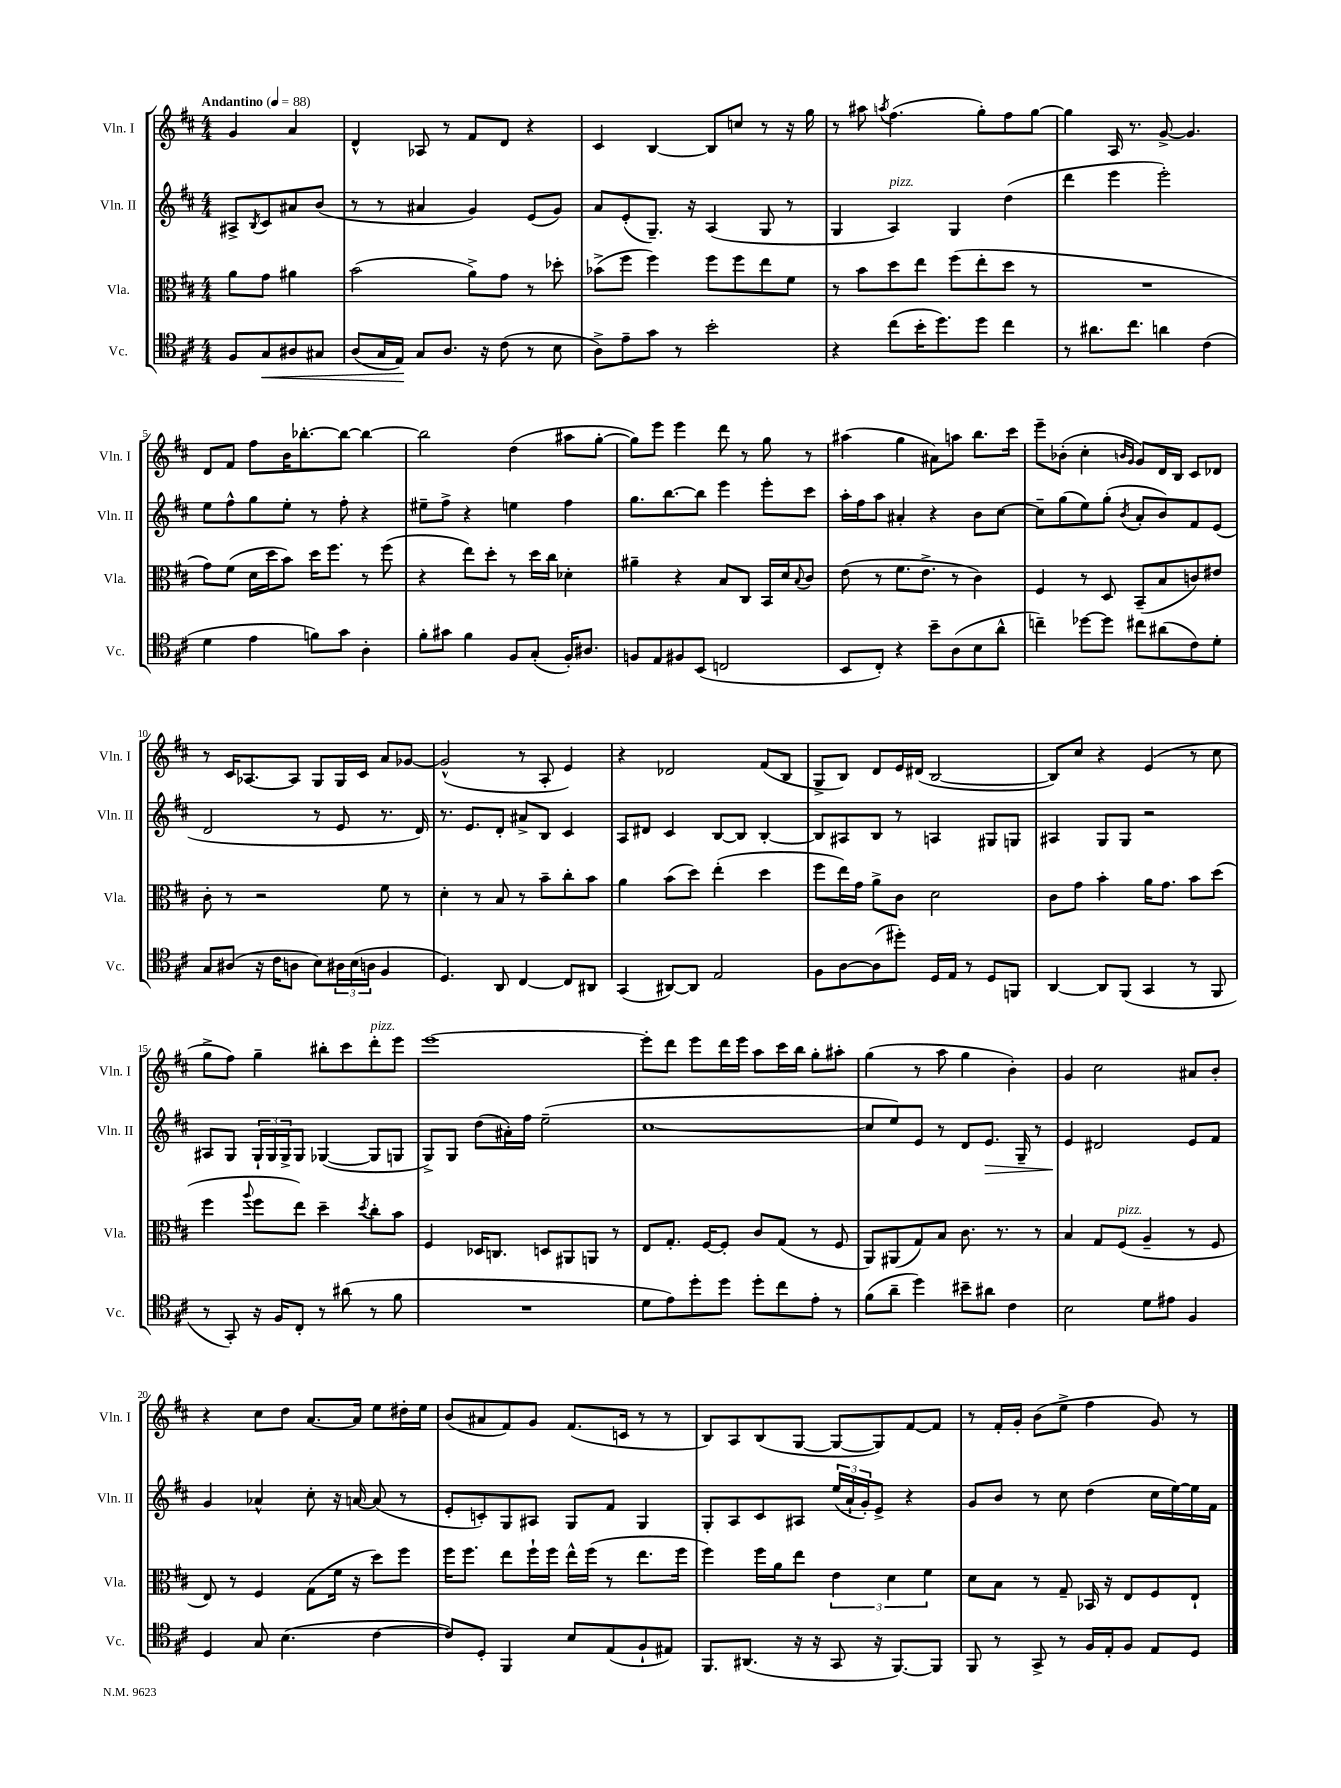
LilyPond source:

<<
\new StaffGroup <<
\new Staff = "s0" \with { instrumentName = "Vln. I" shortInstrumentName = "Vln. I" } {
    \clef treble \key d \major \numericTimeSignature \time 4/4 \partial 2 \tempo "Andantino" 4 = 88
    g'4 a'4 |
    d'4-^ aes8 r8 fis'8 d'8 r4 |
    cis'4 b4~ b8 c''8 r8 r16 g''16 |
    r8 ais''8 \acciaccatura { a''8 } fis''4.( g''8-.) fis''8 g''8~ |
    g''4 a16 r8. g'8~-> g'4. |
    d'8 fis'8 fis''8 b'16 bes''8.~-. bes''8~ bes''4~ |
    bes''2 d''4( ais''8 g''8~-. |
    g''8) e'''8 e'''4 d'''8 r8 g''8 r8 |
    ais''4( g''4 ais'8) a''8 b''8. cis'''16 |
    e'''8-- bes'8-.( cis''4-. \grace { b'16 g'16 } g'8) d'16 b16 cis'8 des'8 |
    r8 cis'16 aes8.~ aes8 g8 g16 cis'16 a'8 ges'8~ |
    ges'2-^( r8 a8-. e'4) |
    r4 des'2 fis'8( b8 |
    g8-> b8) d'8 e'16 dis'16( b2~ |
    b8) cis''8 r4 e'4( r8 cis''8 |
    g''8-> fis''8) g''4-- bis''8-. cis'''8 d'''8-.^\markup { \italic "pizz." } e'''8 |
    e'''1~ |
    e'''8-. d'''8 e'''8 d'''16 e'''16 a''8 cis'''16 b''16 g''8-. ais''8-. |
    g''4( r8 a''8 g''4 b'4-.) |
    g'4 cis''2 ais'8 b'8-. |
    r4 cis''8 d''8 a'8.~ a'16 e''8 dis''16-. e''16 |
    b'8( ais'8 fis'8) g'8 fis'8.( c'16 r8 r8 |
    b8) a8 b8( g8~ g8~ g8) fis'8~ fis'8 |
    r8 fis'16-. g'16-. b'8( e''8-> fis''4 g'8) r8 \bar "|." |
}
\new Staff = "s1" \with { instrumentName = "Vln. II" shortInstrumentName = "Vln. II" } {
    \clef treble \key d \major \numericTimeSignature \time 4/4 \partial 2
    ais8-> \acciaccatura { b8 } cis'8 ais'8 b'8( |
    r8 r8 ais'4 g'4) e'8( g'8) |
    a'8 e'8-.( g8.--) r16 a4( g8 r8 |
    g4 a4^\markup { \italic "pizz." }) g4 d''4( |
    d'''4 e'''4 e'''2-.) |
    e''8 fis''8-^ g''8 e''8-. r8 fis''8-. r4 |
    eis''8-- fis''8-> r4 e''4 fis''4 |
    g''8. b''8.~ b''8 e'''4 e'''8-. cis'''8 |
    a''16-. fis''16 a''8 ais'4-. r4 b'8 cis''8~ |
    cis''8-- g''8( e''8) g''8-.( \acciaccatura { b'8 } a'8-. b'8) fis'8 e'8( |
    d'2 r8 e'8 r8. d'16) |
    r8. e'8. d'8-. ais'8-> b8 cis'4 |
    a8 dis'8 cis'4 b8~ b8 b4~-. |
    b8 ais8 b8 r8 a4 gis8 g8 |
    ais4 g8 g8 r2 |
    ais8 g8 \tuplet 3/2 { g16-! g16 g16-> } g8 ges4~( ges8 g8 |
    g8->) g8 d''8( ais'16-.) fis''16 e''2--( |
    cis''1~ |
    cis''8 e''8) e'8 r8 d'8 e'8.\> g16-- r8 |
    e'4\! dis'2 e'8 fis'8 |
    g'4 aes'4-^ cis''8-. r16 a'16~ a'8( r8 |
    e'8-. c'8-.) g8 ais8 g8 fis'8 g4 |
    g8-. a8 cis'8 ais8 \tuplet 3/2 { e''16( a'16-! g'16-.) } e'8-> r4 |
    g'8 b'8 r8 cis''8 d''4( cis''16 e''16~) e''16 fis'16 \bar "|." |
}
\new Staff = "s2" \with { instrumentName = "Vla." shortInstrumentName = "Vla." } {
    \clef alto \key d \major \numericTimeSignature \time 4/4 \partial 2
    a'8 g'8 ais'4 |
    b'2( a'8->) g'8 r8 des''8-. |
    bes'8->( fis''8 fis''4) fis''8 fis''8 e''8 fis'8 |
    r8 b'8 d''8 e''8 fis''8( e''8-. d''8 r8 |
    R1 |
    g'8) fis'8( d'16 d''16 b'8) d''16 fis''8. r8 fis''8( |
    r4 e''8) d''8-. r8 d''16 cis''16 des'4-. |
    ais'4-- r4 b8 cis8 b,16 d'16 \appoggiatura { b8 } cis'8 |
    e'8( r8 fis'8. e'8.-> r8 cis'4) |
    fis4 r8 d8 b,8--( b8 c'8) eis'8 |
    cis'8-. r8 r2 fis'8 r8 |
    d'4-. r8 b8 r8 b'8-- cis''8-. b'8 |
    a'4 b'8( d''8) e''4-.( d''4 |
    fis''8 e''16) g'16 a'8-> cis'8 d'2 |
    cis'8 g'8 b'4-. a'16 g'8. b'8 d''8( |
    fis''4 \appoggiatura { a''8 } fis''8 e''8) d''4-- \acciaccatura { d''8 } cis''8-. b'8 |
    fis4 des16 c8. d8 ais,8 a,8 r8 |
    e8 g8.-. fis16~ fis8-. cis'8 g8( r8 fis8 |
    a,8) ais,8( g8) b8 cis'8. r8. r8 |
    b4 g8 fis8^\markup { \italic "pizz." }( a4-- r8 fis8 |
    e8) r8 fis4 g8( fis'16 r16 d''8) fis''8 |
    fis''16 fis''8. e''8 fis''16-! fis''16 e''16-^ fis''16( r8 e''8. fis''16 |
    fis''4) fis''16 a'16 e''8 \tuplet 3/2 { e'4 d'4 fis'4 } |
    d'8 b8 r8 g8-- bes,16 r16 e8 fis8 e8-! \bar "|." |
}
\new Staff = "s3" \with { instrumentName = "Vc." shortInstrumentName = "Vc." } {
    \clef tenor \key d \major \numericTimeSignature \time 4/4 \partial 2
    fis8 g8\< ais8 gis8 |
    a8( g16 e16\!) g8 a8. r16 cis'8( r8 b8 |
    a8->) e'8-- g'8 r8 b'2-. |
    r4 cis''8( b'16-. d''8.) d''8 cis''4 |
    r8 ais'8. cis''8. a'4 cis'4( |
    d'4 e'4 f'8) g'8 a4-. |
    fis'8-. gis'8 fis'4 fis8 g8-.( fis16-.) ais8. |
    f8 e8 fis8 b,8( c2 |
    b,8 cis8-.) r4 b'8-- a8( b8 a'8-^ |
    c''4--) des''8~ des''8 cis''8 ais'8( cis'8) d'8-. |
    g8 ais8( r16 cis'16 a8 b8) \tuplet 3/2 { ais16 b16( a16 } fis4 |
    d4.) a,8 cis4~ cis8 ais,8 |
    g,4( ais,8~) ais,8 e2 |
    fis8 a8~ a8( dis''8-.) d16 e16 r8 d8 f,8 |
    a,4~ a,8 fis,8( g,4 r8 fis,8 |
    r8 g,8-.) r16 fis16 cis8-. r8 ais'8( r8 fis'8 |
    R1 |
    d'8 e'8) d''8-. d''8 d''8-. cis''8 e'8-. r8 |
    fis'8( a'8-- d''4) bis'8-- ais'8 cis'4 |
    b2 d'8 eis'8 fis4 |
    d4 g8 b4.( cis'4~ |
    cis'8) d8-. fis,4 b8 e8( fis8-! eis8) |
    fis,8. ais,8.( r16 r16 g,8 r16 fis,8.~) fis,8 |
    fis,8 r8 g,8-> r8 fis16 e16-. fis8 e8 d8 \bar "|." |
}
>>
>>
